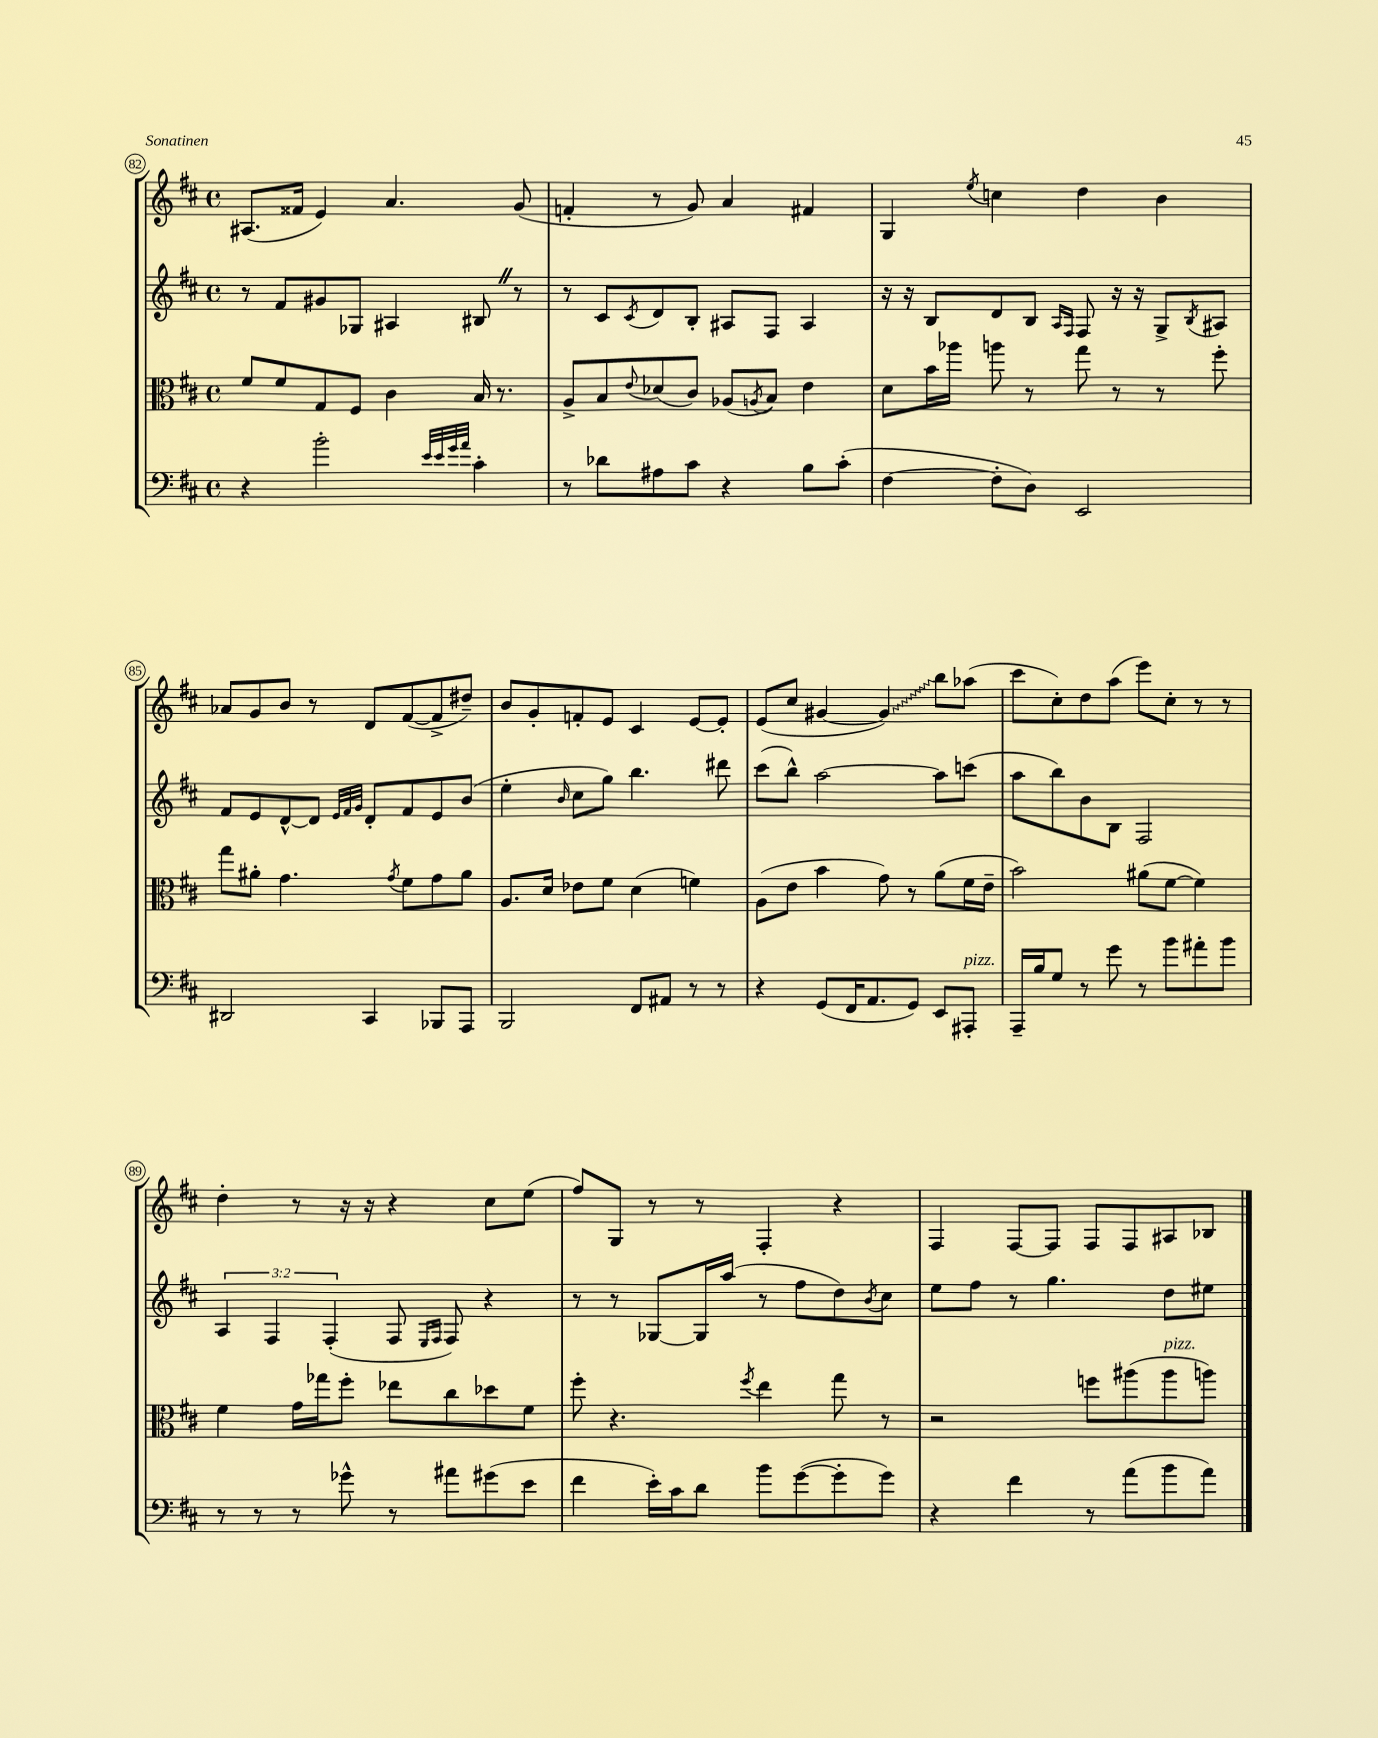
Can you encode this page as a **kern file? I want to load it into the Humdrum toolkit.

**kern	**kern	**kern	**kern
*staff4	*staff3	*staff2	*staff1
*clefF4	*clefC3	*clefG2	*clefG2
*k[f#c#]	*k[f#c#]	*k[f#c#]	*k[f#c#]
*M4/4	*M4/4	*M4/4	*M4/4
*met(c)	*met(c)	*met(c)	*met(c)
4r	8f#	8r	(8.A#
.	8f#	8f#	.
.	.	.	16f##
2b'	8G	8g#	4e)
.	8F#	8G-	.
.	4c#	4A#	4.a
32qqe	.	.	.
32qqe	.	.	.
32qqg	.	.	.
32qqa	.	.	.
4c#'	16B	8B#	.
.	8.r	.	.
.	.	8r	(8g
=	=	=	=
8r	8A^	8r	4f'
8d-	8B	8c#	.
.	8qqe	8qc#	.
8A#	(8d-	8d	8r
8c#	8c#)	8B'	8g)
4r	(8A-	8A#	4a
.	8qA	.	.
.	8B)	8F#	.
8B	4e	4A#	4f#
(8c#'	.	.	.
=	=	=	=
[4F#	8d	16r	4G
.	.	16r	.
.	16b	8B	.
.	16aa-	.	.
.	.	.	8qee
8F#']	8aa	8d	4cc
8D)	8r	8B	.
.	.	16qqA	.
.	.	16qqF#	.
2EE	8gg	8F#	4dd
.	8r	16r	.
.	.	16r	.
.	8r	8G^	4b
.	.	8qB	.
.	8ff#'	8A#	.
=	=	=	=
2DD#	8gg	8f#	8a-
.	8a#'	8e	8g
.	4.g	[8d^^	8b
.	.	8d]	8r
.	.	32qqe	.
.	.	32qqf#	.
.	.	32qqg	.
4CC#	.	8d'	8d
.	8qg	.	.
.	8f#	8f#	([8f#
8BBB-	8g	8e	8f#^]
8AAA	8a#	(8b	8dd#~)
=	=	=	=
2BBB	8.A	4ee'	8b
.	.	.	8g'
.	16d	.	.
.	.	16qqb	.
.	8e-	8cc#	8f'
.	8f#	8gg)	8e
8FF#	(4d	4.bb	4c#
8AA#	.	.	.
8r	4f)	.	[8e
8r	.	8ddd#	8e']
=	=	=	=
4r	(8A	(8ccc#	(8e
.	8e	8bb^^)	8cc#
(8GG	4b	[2aa	[4g#
16FF#	.	.	.
8.AA	.	.	.
.	8g)	.	4g#])
8GG)	8r	.	.
8EE	(8a	8aa]	8bb
8AAA#'	16f#	(8ccc	(8aa-
.	16e~	.	.
=	=	=	=
16AAA~	2b)	8aa	8ccc#
16B	.	.	.
8G	.	8bb)	8cc#')
8r	.	8b	8dd
8g	.	8B	(8aa
8r	(8a#	2F#	8eee)
8b	[8f#	.	8cc#'
8a#'	4f#])	.	8r
8b	.	.	8r
=	=	=	=
8r	4f#	6A	4dd'
8r	.	.	.
.	.	6F#	.
8r	16g	.	8r
.	16gg-	.	.
.	.	(6F#'	.
8g-^^	8ff#'	.	16r
.	.	.	16r
8r	8ee-	8F#	4r
.	.	16qqE	.
.	.	16qqF#	.
8a#	8cc#	8F#)	.
(8g#	8dd-	4r	8cc#
8e	8f#	.	(8ee
=	=	=	=
4f#	8ff#'	8r	8ff#)
.	4.r	8r	8G
16e')	.	[8G-	8r
16c#	.	.	.
8d	.	16G-]	8r
.	.	(16aa	.
.	8qff#	.	.
8b	4ee	8r	4F#'
([8g	.	8ff#	.
8g']	8gg	8dd)	4r
.	.	8qb	.
8g)	8r	8cc#	.
=	=	=	=
4r	2r	8ee	4F#
.	.	8ff#	.
4f#	.	8r	[8F#
.	.	4.gg	8F#]
8r	8ff	.	8F#
(8a	(8aa#	.	8F#
8b	8aa#	8dd	8A#
8a)	8aa)	8ee#	8B-
==	==	==	==
*-	*-	*-	*-
